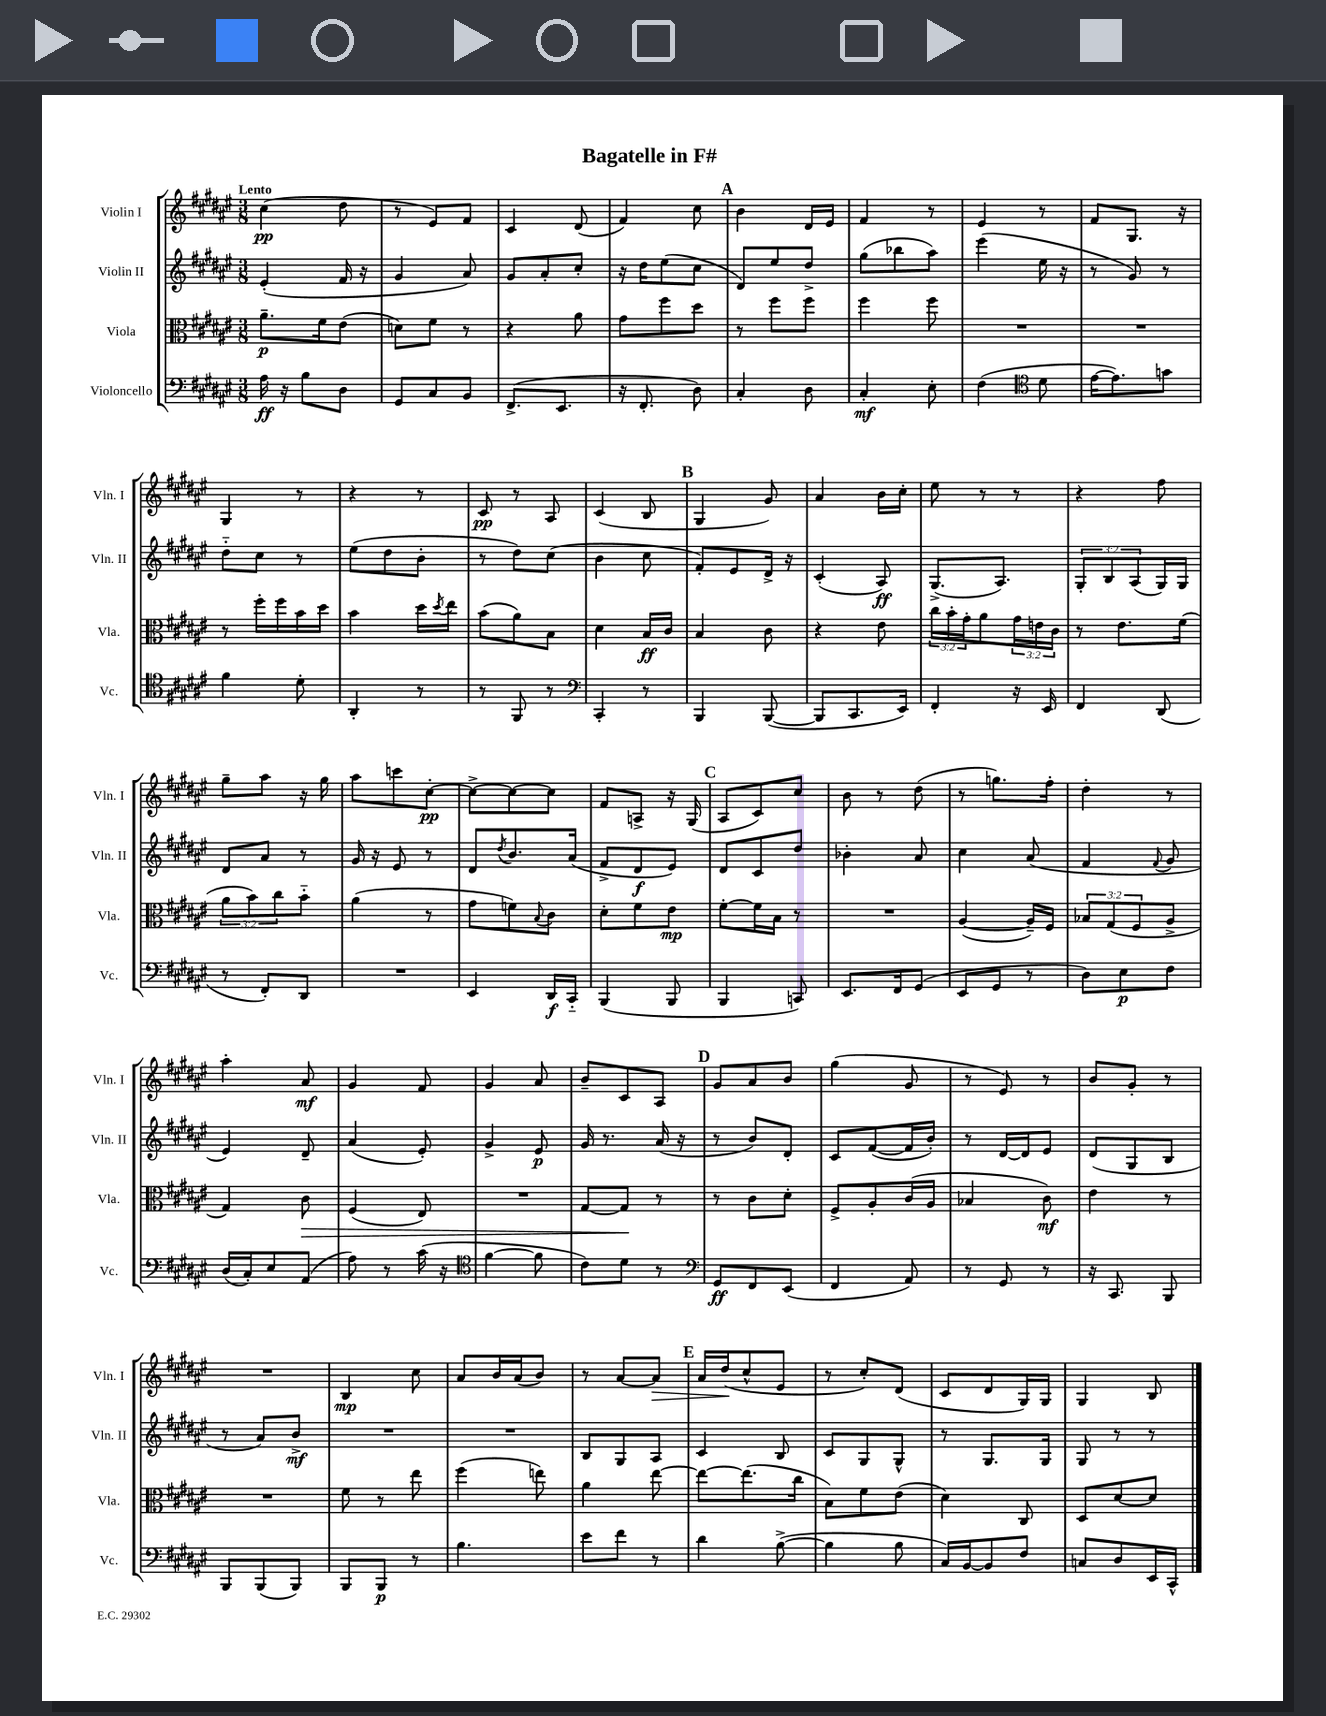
\header { title = "Bagatelle in F#" }
<<
\new StaffGroup <<
\new Staff = "s0" \with { instrumentName = "Violin I" shortInstrumentName = "Vln. I" } {
    \clef treble \key fis \major \numericTimeSignature \time 3/8 \tempo "Lento"
    cis''4\pp( dis''8 |
    r8 eis'8) fis'8 |
    cis'4 dis'8( |
    fis'4) cis''8 |
    \mark \markup { \bold "A" } b'4 dis'16 eis'16 |
    fis'4 r8 |
    eis'4 r8 |
    fis'8 gis8. r16 |
    gis4 r8 |
    r4 r8 |
    cis'8\pp r8 ais8 |
    cis'4( b8 |
    \mark \markup { \bold "B" } gis4 gis'8) |
    ais'4 b'16 cis''16-. |
    eis''8 r8 r8 |
    r4 fis''8 |
    gis''8-- ais''8 r16 gis''16 |
    ais''8 c'''8 cis''8~-.\pp |
    cis''8~-> cis''8~ cis''8 |
    fis'8 a8-> r16 gis16( |
    \mark \markup { \bold "C" } ais8 cis'8) cis''8 |
    b'8 r8 dis''8( |
    r8 g''8.) fis''16-. |
    dis''4-. r8 |
    ais''4-. ais'8\mf |
    gis'4 fis'8 |
    gis'4 ais'8 |
    b'8-- cis'8 ais8 |
    \mark \markup { \bold "D" } gis'8 ais'8 b'8 |
    gis''4( gis'8 |
    r8 eis'8) r8 |
    b'8 gis'8-. r8 |
    R4. |
    b4\mp cis''8 |
    ais'8 b'16 ais'16( b'8) |
    r8 ais'8~ ais'8\> |
    \mark \markup { \bold "E" } ais'16 dis''16\!( cis''8-^ eis'8 |
    r8 cis''8-.) dis'8( |
    cis'8 dis'8 gis16) gis16 |
    gis4 b8 \bar "|." |
}
\new Staff = "s1" \with { instrumentName = "Violin II" shortInstrumentName = "Vln. II" } {
    \clef treble \key fis \major \numericTimeSignature \time 3/8 \override Staff.TupletNumber.text = #tuplet-number::calc-fraction-text
    eis'4-.( fis'16 r16 |
    gis'4 ais'8) |
    gis'8 ais'8-. cis''8-. |
    r16 dis''16 eis''8( cis''8 |
    \mark \markup { \bold "A" } dis'8) eis''8 dis''8-> |
    gis''8( bes''8 ais''8) |
    eis'''4( eis''16 r16 |
    r8 gis'8) r8 |
    dis''8-_ cis''8 r8 |
    eis''8( dis''8 b'8-. |
    r8 dis''8) cis''8( |
    b'4 cis''8 |
    \mark \markup { \bold "B" } fis'8-.) eis'8 dis'16-> r16 |
    cis'4-.( ais8\ff) |
    gis8.->( ais8.) |
    \tuplet 3/2 { gis8-. b8 ais8( } gis16) gis16 |
    dis'8 ais'8 r8 |
    gis'16 r16 eis'8 r8 |
    dis'8 \acciaccatura { dis''8 } b'8. ais'16( |
    fis'8-> dis'8\f eis'8) |
    \mark \markup { \bold "C" } dis'8 cis'8 dis''8 |
    bes'4-. ais'8 |
    cis''4 ais'8( |
    fis'4 \appoggiatura { fis'8 } gis'8 |
    eis'4) dis'8-- |
    ais'4( eis'8-.) |
    gis'4-> eis'8\p |
    gis'16 r8. ais'16( r16 |
    \mark \markup { \bold "D" } r8 b'8) dis'8-. |
    cis'8 fis'8~( fis'16 b'16-.) |
    r8 dis'16~ dis'16 eis'8 |
    dis'8( gis8 b8 |
    r8 ais'8) b'8->\mf |
    R4. |
    R4. |
    b8 gis8 ais8 |
    \mark \markup { \bold "E" } cis'4 b8 |
    cis'8 gis8 gis8-^ |
    r8 gis8. gis16 |
    gis8 r8 r8 \bar "|." |
}
\new Staff = "s2" \with { instrumentName = "Viola" shortInstrumentName = "Vla." } {
    \clef alto \key fis \major \numericTimeSignature \time 3/8 \override Staff.TupletNumber.text = #tuplet-number::calc-fraction-text
    ais'8.--\p fis'16 eis'8( |
    d'8) fis'8 r8 |
    r4 ais'8 |
    gis'8 fis''8 dis''8 |
    \mark \markup { \bold "A" } r8 fis''8 fis''8 |
    fis''4 fis''8 |
    R4. |
    R4. |
    r8 fis''16-. fis''16 b'16 dis''16 |
    b'4 dis''16 \acciaccatura { dis''8 } eis''16 |
    b'8( ais'8) b8 |
    dis'4 b16\ff cis'16 |
    \mark \markup { \bold "B" } b4 cis'8 |
    r4 eis'8 |
    \tuplet 3/2 { cis''16 b'16-. gis'16-. } ais'8 \tuplet 3/2 { gis'16 e'16 cis'16 } |
    r8 eis'8. fis'16( |
    \tuplet 3/2 { ais'8 b'8) cis''8 } b'8-_ |
    ais'4( r8 |
    gis'8 f'8) \appoggiatura { b8 } cis'8 |
    dis'8-. fis'8 eis'8\mp |
    \mark \markup { \bold "C" } fis'8~-. fis'16 b16 r8 |
    R4. |
    ais4~( ais16--) fis16 |
    \tuplet 3/2 { bes8 gis8( fis8 } ais8-> |
    gis4) cis'8\> |
    fis4( eis8) |
    R4. |
    gis8~ gis8\! r8 |
    \mark \markup { \bold "D" } r8 cis'8 dis'8-. |
    fis8-> ais8-. cis'16( ais16 |
    bes4 cis'8\mf) |
    eis'4 r8 |
    R4. |
    fis'8 r8 eis''8 |
    fis''4( e''8) |
    ais'4 eis''8~ |
    \mark \markup { \bold "E" } eis''8~ eis''8.( cis''16 |
    b8) fis'8 eis'8( |
    dis'4) cis8 |
    dis8 dis'8~ dis'8 \bar "|." |
}
\new Staff = "s3" \with { instrumentName = "Violoncello" shortInstrumentName = "Vc." } {
    \clef bass \key fis \major \numericTimeSignature \time 3/8
    ais16\ff r16 b8 dis8 |
    gis,8 cis8 b,8 |
    fis,8.->( eis,8. |
    r16 fis,8.-. dis8) |
    \mark \markup { \bold "A" } cis4-. dis8 |
    cis4-.\mf eis8-. |
    fis4( \clef tenor dis'8 |
    eis'16~ eis'8.) g'8 |
    fis'4 dis'8-. |
    ais,4-. r8 |
    r8 fis,8 r8 |
    \clef bass cis,4-. r8 |
    \mark \markup { \bold "B" } b,,4 b,,8~( |
    b,,8 cis,8. eis,16) |
    fis,4-. r16 eis,16 |
    fis,4 dis,8( |
    r8 fis,8-.) dis,8 |
    R4. |
    eis,4 dis,16\f cis,16-_ |
    b,,4( b,,8 |
    \mark \markup { \bold "C" } b,,4 c,8) |
    eis,8. fis,16 gis,8( |
    eis,8 gis,8 r8 |
    dis8) eis8\p fis8 |
    dis16( cis16-.) eis8 ais,8( |
    ais8) r8 cis'16( r16 |
    \clef tenor fis'4~ fis'8 |
    cis'8) dis'8 r8 |
    \mark \markup { \bold "D" } \clef bass gis,8\ff fis,8 eis,8( |
    fis,4 ais,8) |
    r8 gis,8 r8 |
    r16 cis,8. b,,8 |
    b,,8 b,,8( b,,8) |
    b,,8 b,,8\p r8 |
    b4. |
    eis'8 fis'8 r8 |
    \mark \markup { \bold "E" } dis'4 b8~->( |
    b4 b8 |
    cis16) b,16~ b,8 fis8 |
    c8 dis8 eis,16 cis,16-^ \bar "|." |
}
>>
>>
\layout { \context { \Score \remove "Bar_number_engraver" } }
